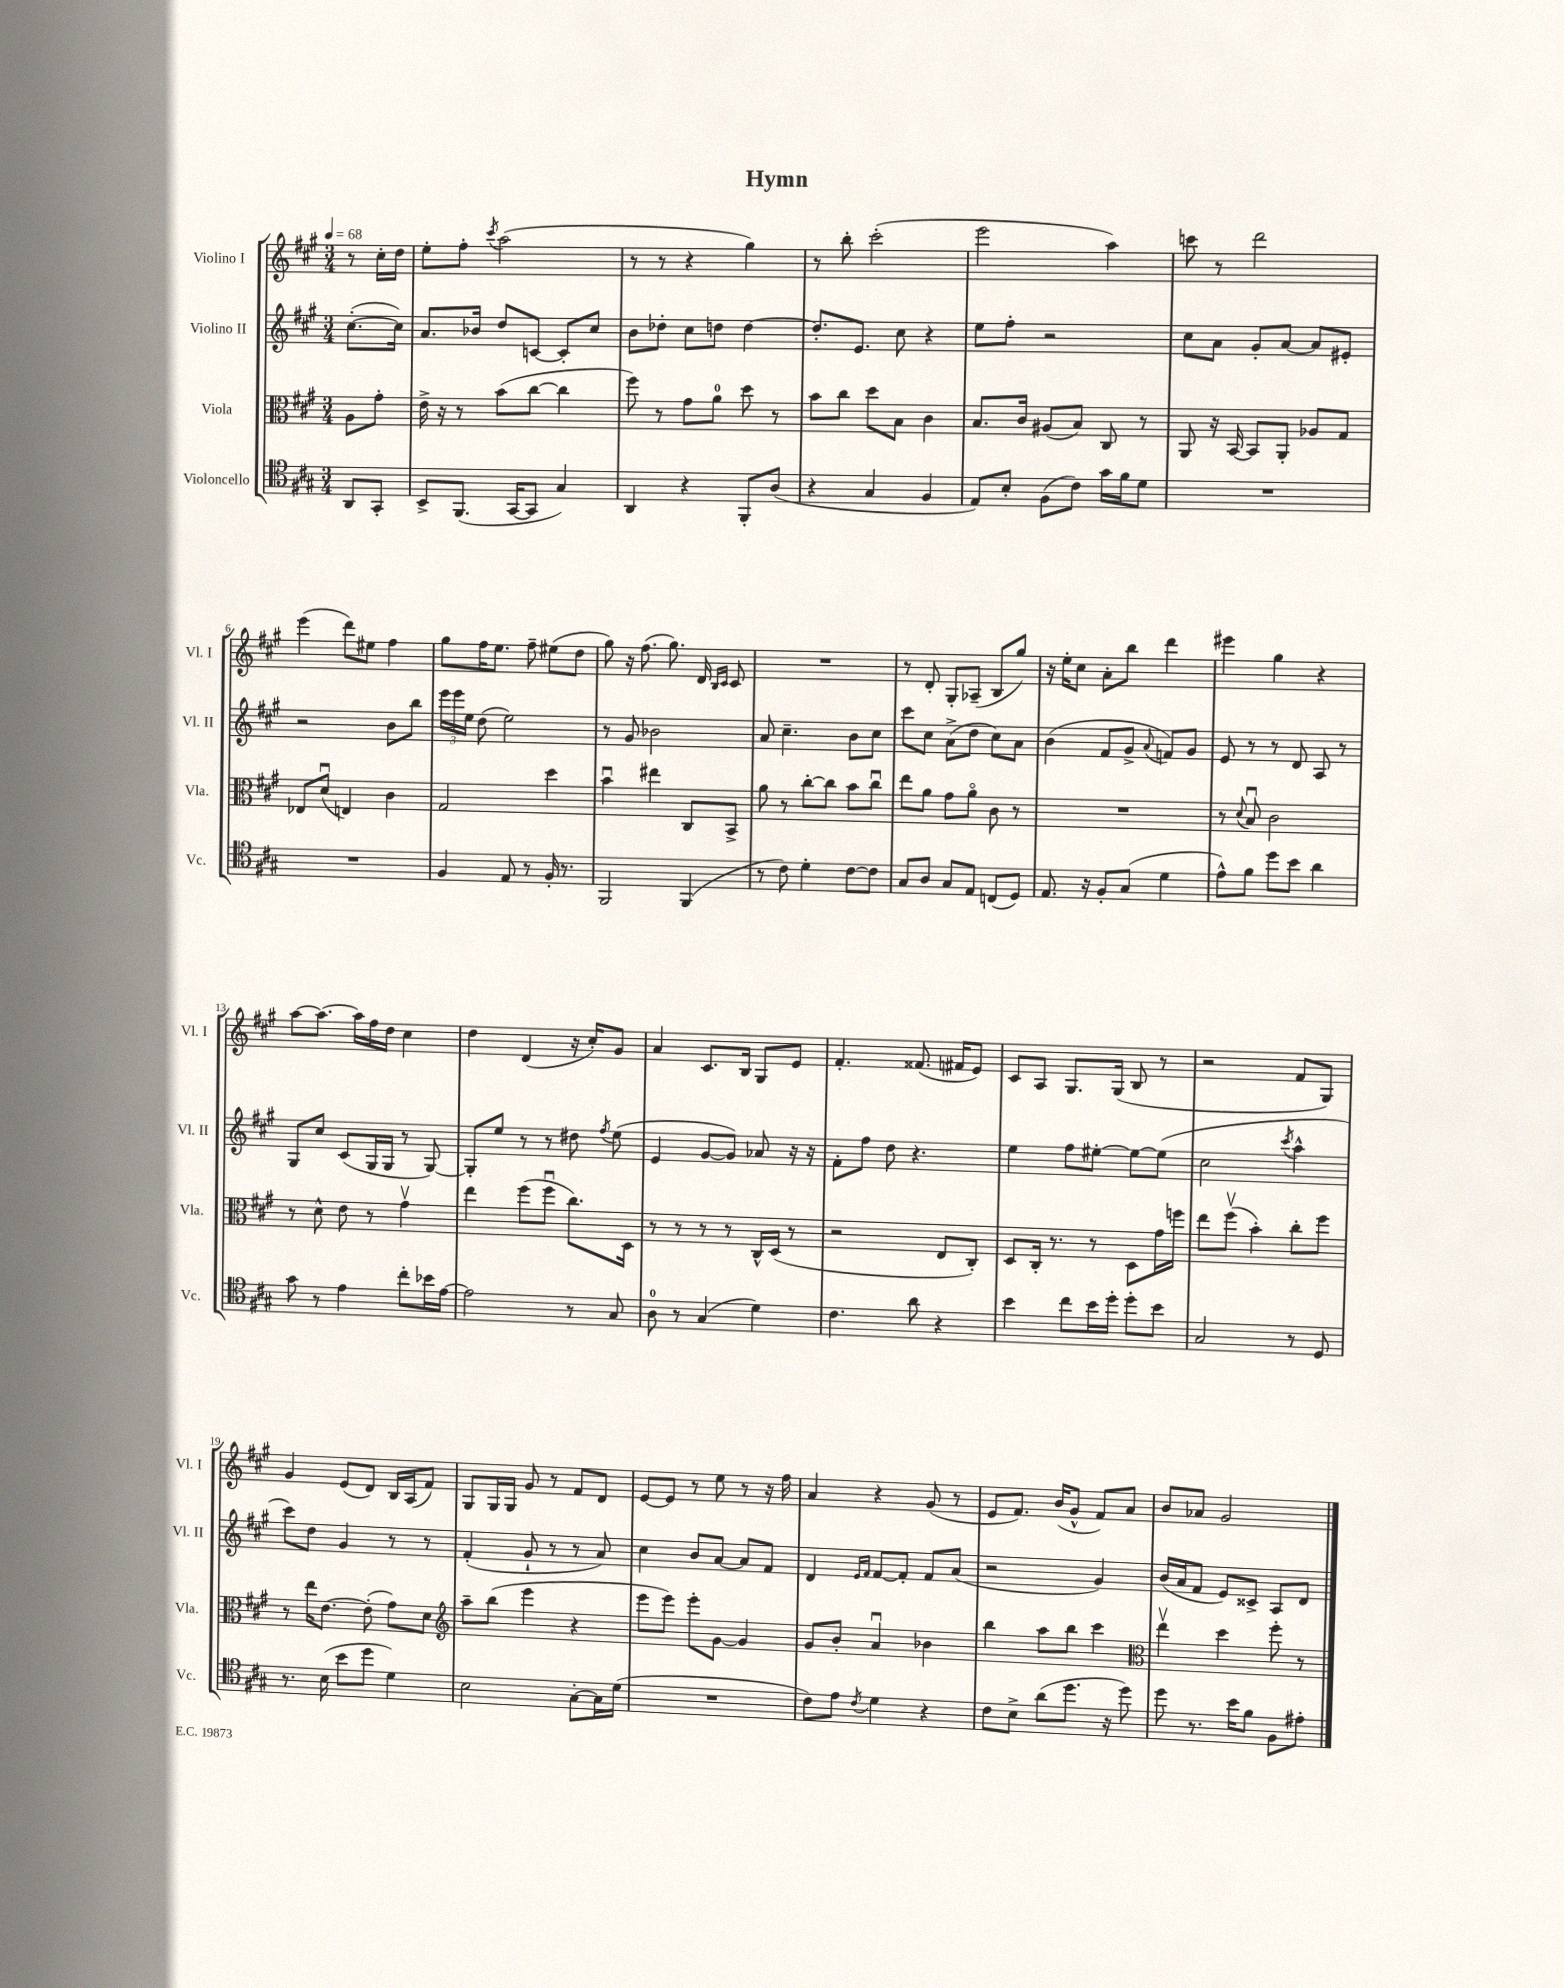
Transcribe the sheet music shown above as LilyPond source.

\header { title = "Hymn" }
<<
\new StaffGroup <<
\new Staff = "s0" \with { instrumentName = "Violino I" shortInstrumentName = "Vl. I" } {
    \clef treble \key a \major \numericTimeSignature \time 3/4 \partial 4 \tempo 4 = 68
    \autoBeamOff r8 cis''16[-. d''16] |
    e''8[-. fis''8]-. \acciaccatura { cis'''8 } a''2( |
    r8 r8 r4 gis''4) |
    r8 b''8-. cis'''2-.( |
    e'''2 a''4) |
    c'''8 r8 d'''2 |
    e'''4( d'''8[) eis''8] fis''4 |
    gis''8[ fis''16 e''8.] fis''8-- eis''8[( d''8] |
    gis''8) r16 fis''8.( gis''8.) d'16 \grace { b16[ cis'16] } cis'8 |
    R2. |
    r8 d'8-. gis8[-. aes8]--( b8[ gis''8]) |
    r16 e''16[-. cis''8] a'8[-. b''8] d'''4 |
    eis'''4 gis''4 r4 |
    a''8[~ a''8.]~ a''16[ fis''16 d''16] cis''4 |
    d''4 d'4( r16 cis''16[-.) gis'8] |
    a'4 cis'8.[ b16] gis8[ e'8] |
    fis'4.-. fisis'8.( fis'16[ e'8]) |
    cis'8[ a8] gis8.[ gis16]( b8 r8 |
    r2 fis'8[ gis8]) |
    gis'4 e'8[( d'8]) b16[ a16( fis'8]) |
    gis8[ gis16 gis16] gis'8 r8 fis'8[ d'8] |
    e'8[~ e'8] r8 e''8 r8 r16 fis''16 |
    a'4 r4 gis'8( r8 |
    e'8[ fis'8.]) b'16[( gis'8]-^ fis'8[) a'8] |
    b'8[ aes'8] gis'2 \bar "|." |
}
\new Staff = "s1" \with { instrumentName = "Violino II" shortInstrumentName = "Vl. II" } {
    \clef treble \key a \major \numericTimeSignature \time 3/4 \partial 4
    \autoBeamOff cis''8.[~-.( cis''16]) |
    a'8.[ bes'16] d''8[ c'8]~ c'8[-. cis''8] |
    b'8[ des''8]-. cis''8[ d''8] d''4~ |
    d''8.[-. e'8.] cis''8 r4 |
    e''8[ fis''8]-. r2 |
    cis''8[ a'8] gis'8[-. a'8]~ a'8[ eis'8]-. |
    r2 b'8[ b''8] |
    \tuplet 3/2 { e'''16[ e'''16 e''16] } d''8( e''2) |
    r8 gis'8 bes'2 |
    a'8 cis''4.-- b'8[ cis''8] |
    cis'''8[ cis''8] a'8[->( d''8] cis''8[) a'8] |
    b'4( fis'8[ gis'8]-> \appoggiatura { a'8 } f'8[) gis'8] |
    e'8 r8 r8 d'8 a8 r8 |
    gis8[ cis''8] cis'8[( gis16 gis16] r8 gis8~) |
    gis8[-. e''8] r8 r8 dis''8 \acciaccatura { fis''8 } e''8( |
    e'4 gis'8[~ gis'8]) aes'8 r16 r16 |
    fis'8[-. fis''8] d''8 r4. |
    e''4 fis''8[ eis''8]~-. eis''8[~ eis''8]( |
    cis''2 \acciaccatura { cis'''8 } a''4-^ |
    cis'''8[) d''8] gis'4 r8 r8 |
    fis'4-.( gis'8-! r8 r8 a'8) |
    cis''4 b'8[ a'8]~ a'8[ fis'8] |
    d'4 \grace { e'16[ fis'16] } fis'8[~ fis'8]-. fis'8[ a'8]( |
    r2 gis'4) |
    b'16[( a'16 fis'8] e'8[) cisis'8]-> a8[ d'8] \bar "|." |
}
\new Staff = "s2" \with { instrumentName = "Viola" shortInstrumentName = "Vla." } {
    \clef alto \key a \major \numericTimeSignature \time 3/4 \partial 4
    \autoBeamOff a8[ gis'8]-. |
    e'16-> r16 r8 b'8[( cis''8]~ cis''4 |
    fis''8) r8 gis'8[ a'8]-0 d''8 r8 |
    b'8[ cis''8] d''8[ b8] cis'4 |
    b8.[ cis'16] ais8[( b8]) cis8 r8 |
    a,8 r16 b,16~ b,8[ a,8]-. aes8[ gis8] |
    ees8[ d'8]\downbow( e4) cis'4 |
    gis2 d''4 |
    b'4\downbow eis''4 cis8[ b,8]-> |
    a'8 r8 cis''8[~-. cis''8] b'8[ cis''8]\downbow |
    e''8[ a'8] gis'8[ a'8]\flageolet cis'8 r8 |
    R2. |
    r8 \appoggiatura { d'8 } b8\downbow cis'2 |
    r8 d'8-^ e'8 r8 gis'4\upbow |
    e''4 fis''8[( fis''8]\downbow cis''8.[) d16] |
    r8 r8 r8 r8 cis16[-^ d16]( r8 |
    r2 e8[ cis8]-.) |
    d8[ cis16]-. r8. r8 d8[ gis'16 f''16] |
    e''8[ fis''8]\upbow( b'4-.) cis''8[-. fis''8] |
    r8 e''16[ e'8.]~ e'8-.( gis'8[) d'8] |
    \clef treble a''8[-- b''8]( e'''4 r4 |
    e'''8[ e'''8]) e'''8[-. gis'8]~ gis'4 |
    gis'8[ b'8]-. a'4\downbow bes'4 |
    b''4 a''8[ b''8] cis'''4 |
    \clef alto e''4\upbow d''4 fis''8-. r8 \bar "|." |
}
\new Staff = "s3" \with { instrumentName = "Violoncello" shortInstrumentName = "Vc." } {
    \clef tenor \key a \major \numericTimeSignature \time 3/4 \partial 4
    \autoBeamOff a,8[ gis,8]-. |
    b,8[-> fis,8.]( gis,16[~ gis,8] gis4) |
    a,4 r4 fis,8[-. a8]( |
    r4 gis4 fis4 |
    e8[) b8]-. fis8[( cis'8]) gis'16[ fis'16 d'8] |
    R2. |
    R2. |
    fis4 e8 r8 fis16-. r8. |
    fis,2 fis,4( |
    r8 cis'8) d'4-. cis'8[~ cis'8] |
    gis8[ a8] gis8[ e8] c8[( d8]) |
    e8. r16 fis8[-. gis8]( d'4 |
    e'8[-^) fis'8] d''8[ b'8] a'4 |
    gis'8 r8 e'4 cis''8[-. bes'16 e'16]~ |
    e'2 r8 gis8 |
    a8-0 r8 gis4( d'4) |
    cis'4. a'8 r4 |
    b'4 cis''8[ b'16 d''16]-. d''8[-. b'8] |
    gis2 r8 d8 |
    r8. b16( b'8[ d''8] d'4) |
    b2 gis8[~-. gis16 d'16]( |
    R2. |
    cis'8[) e'8] \acciaccatura { cis'8 } d'4 r4 |
    cis'8[ b8]-> a'8[( d''8.] r16 d''8) |
    d''8 r8. b'16[ fis'8] fis8[ eis'8]-. \bar "|." |
}
>>
>>
